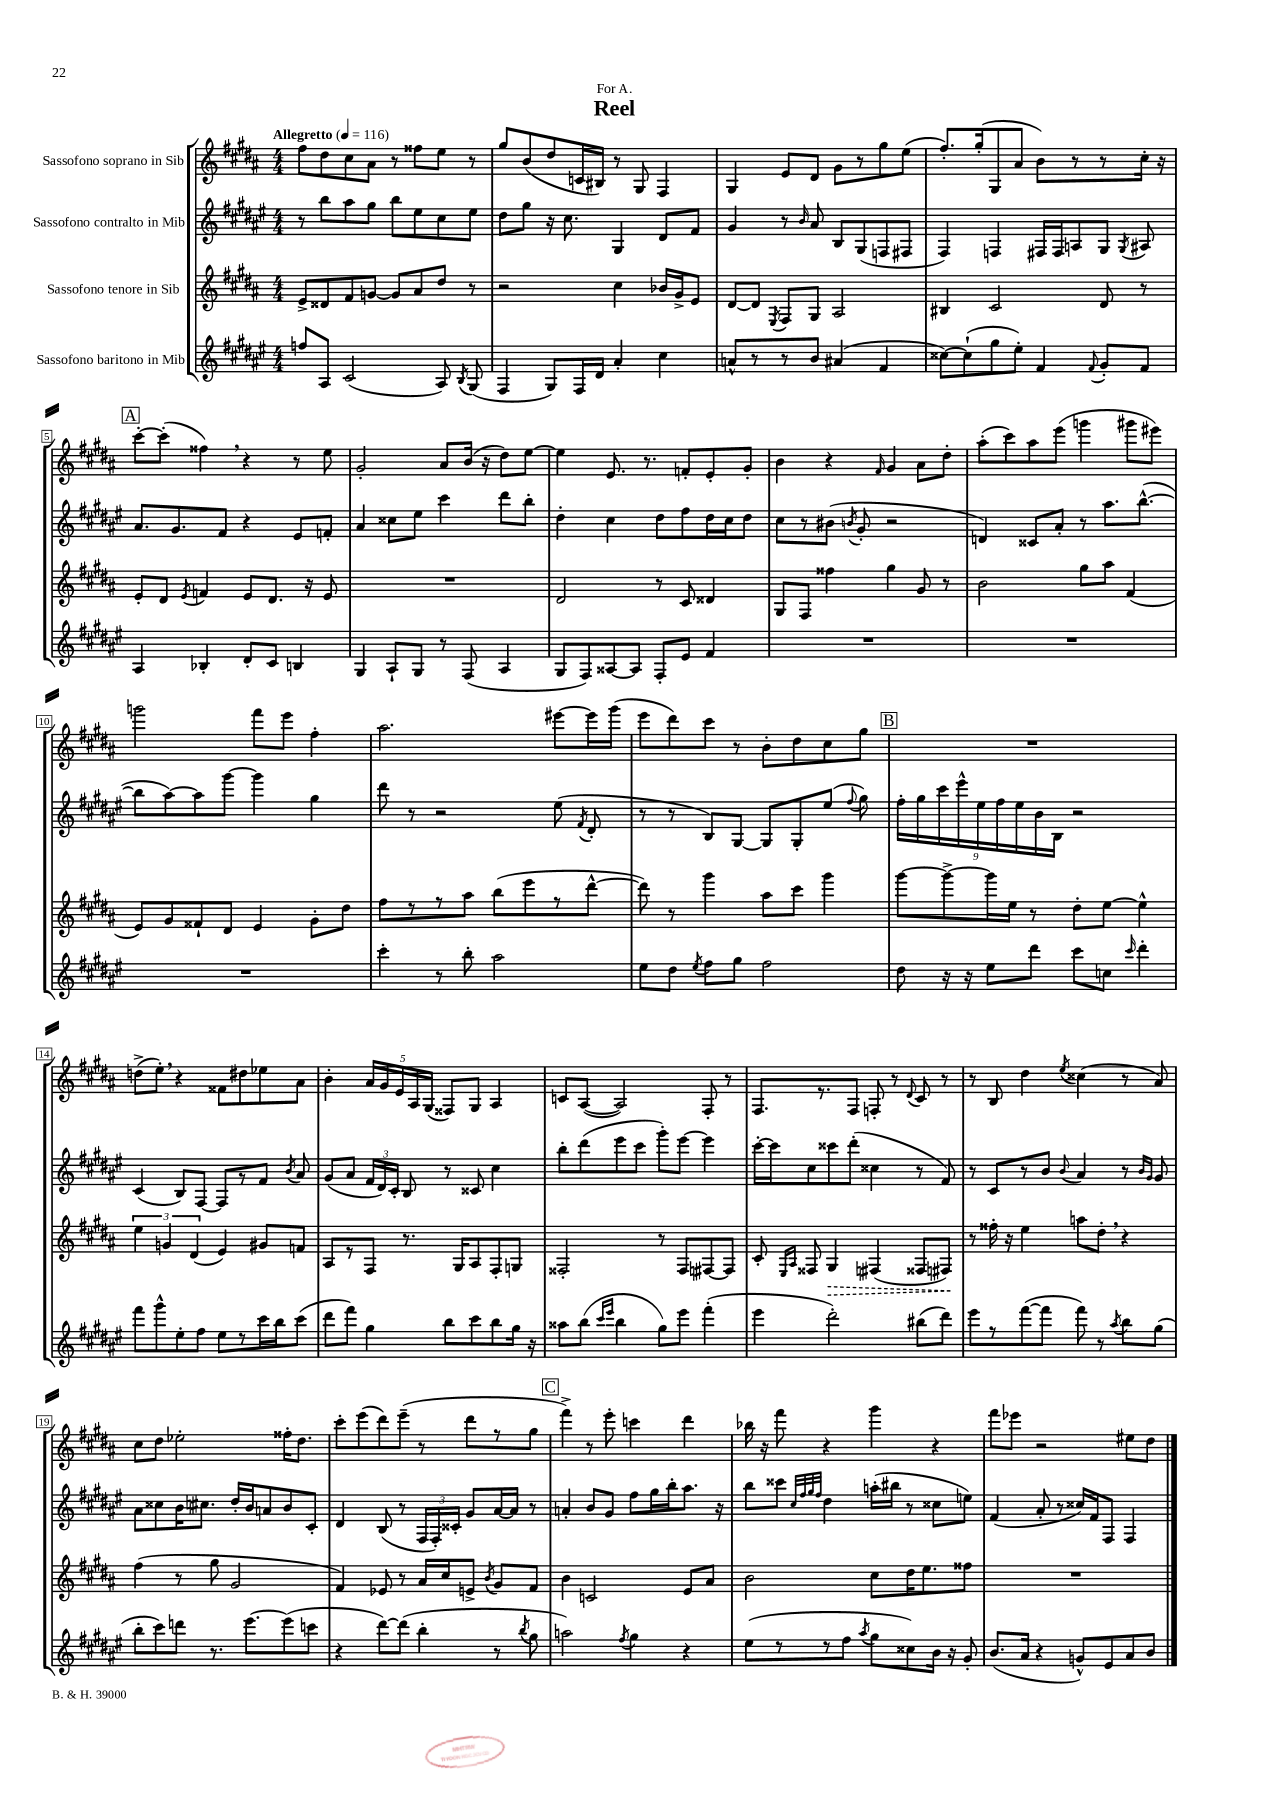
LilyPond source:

\header { title = "Reel" dedication = "For A." }
<<
\new StaffGroup <<
\new Staff = "s0" \with { instrumentName = "Sassofono soprano in Sib" } {
    \clef treble \key b \major \numericTimeSignature \time 4/4 \tempo "Allegretto" 4 = 116
    \autoBeamOff fis''8[ dis''8 cis''8 ais'8] r8 fisis''8[ e''8] r8 |
    gis''8[ b'8( dis''8 c'16 bis16]) r8 gis8 fis4 |
    gis4 e'8[ dis'8] gis'8[ r8 gis''8 e''8]( |
    fis''8.[-.) gis''16-.( gis8 ais'8] b'8[) r8 r8 cis''16]-. r16 |
    \mark \markup { \box "A" } cis'''8[~-. cis'''8]-.( fisis''4) \breathe r4 r8 e''8 |
    gis'2-. ais'8[ b'16]( r16 dis''8[) e''8]~ |
    e''4 e'8. r8. f'8[-. e'8-. gis'8]-. |
    b'4 r4 \grace { fis'16 } gis'4 ais'8[ dis''8]-. |
    ais''8[-.( cis'''8) ais''8 e'''8]( g'''4 gis'''8[ eis'''8]) |
    g'''2 fis'''8[ e'''8] fis''4-. |
    ais''2. eis'''8[~ eis'''16 gis'''16]( |
    e'''8[ dis'''8) cis'''8] r8 b'8[-. dis''8 cis''8 gis''8] |
    \mark \markup { \box "B" } R1 |
    d''8[->( e''8]-.) \breathe r4 fisis'8[ dis''8 ees''8 ais'8] |
    b'4-. \tuplet 5/4 { ais'16[ gis'16 e'16 ais16 gis16]( } fisis8[) gis8] ais4 |
    c'8[ ais8]~( ais2) fis8-. r8 |
    fis8.[ r8. fis8] f8-. r8 \appoggiatura { dis'8 } cis'8 r8 |
    r8 b8 dis''4 \acciaccatura { e''8 } cisis''4( r8 ais'8) |
    cis''8[ dis''8] ees''2-. fisis''16[-. dis''8.] |
    cis'''8[-. e'''8( dis'''8) e'''8]--( r8 dis'''8[ r8 gis''8] |
    \mark \markup { \box "C" } fis'''4->) r8 e'''8-. c'''4 dis'''4 |
    bes''16 r16 fis'''8 r4 gis'''4 r4 |
    fis'''8[ ees'''8] r2 eis''8[ dis''8] \bar "|." |
}
\new Staff = "s1" \with { instrumentName = "Sassofono contralto in Mib" } {
    \clef treble \key fis \major \numericTimeSignature \time 4/4
    \autoBeamOff r8 b''8[ ais''8 gis''8] b''8[ eis''8 cis''8 eis''8] |
    dis''8[ gis''8] r16 cis''8. gis4 dis'8[ fis'8] |
    gis'4 r8 \grace { b'16 } ais'8 b8[ gis8( f8 fis8] |
    fis4) f4 fis16[ fis16 a8 gis8] \acciaccatura { gis8 } ais8 |
    \mark \markup { \box "A" } ais'8.[ gis'8. fis'8] r4 eis'8[ f'8]-. |
    ais'4 cisis''8[ eis''8] cis'''4 dis'''8[ b''8]-. |
    dis''4-. cis''4 dis''8[ fis''8 dis''16 cis''16 dis''8] |
    cis''8[ r8 bis'8]( \acciaccatura { b'8 } gis'8-. r2 |
    d'4) cisis'8[ ais'8]-. r8 ais''8.[ b''8.]~-^( |
    b''8[ ais''8~) ais''8 gis'''8]~ gis'''4 gis''4 |
    dis'''8 r8 r2 eis''8( \acciaccatura { fis'8 } dis'8-. |
    r8 r8 b8[) gis8]~ gis8[ gis8-. eis''8]( \appoggiatura { fis''8 } gis''8) |
    \mark \markup { \box "B" } \tuplet 9/8 { fis''16[-. gis''16 cis'''16 eis'''16-^ eis''16 fis''16 eis''16 b'16 b16] } r2 |
    cis'4( b8[) fis8]~ fis8[ r8 fis'8] \acciaccatura { b'8 } ais'8 |
    gis'8[( ais'8] \tuplet 3/2 { fis'16[ dis'16) cis'16]-. } b8 r8 cisis'8 cis''4 |
    b''8[-. dis'''8( eis'''8 cis'''8] gis'''8[-.) eis'''8]~ eis'''4 |
    cis'''16[~-. cis'''16 cis''8 cisis'''8 dis'''8]-.( cisis''4 r8 fis'8) |
    r8 cis'8[ r8 b'8] \appoggiatura { b'8 } ais'4 r8 \grace { b'16[ gis'16] } gis'8 |
    ais'8[ cisis''8 b'16 cis''8.] dis''16[-. b'16 a'8 b'8 cis'8]-. |
    dis'4 b8( r8 \tuplet 3/2 { fis16[ fis16-.) cisis'16]-. } gis'8[ ais'16~ ais'16] r8 |
    \mark \markup { \box "C" } a'4-. b'8[ gis'8] fis''8[ gis''16 b''16-. ais''8.] r16 |
    b''8[ cisis'''8] \grace { cis''32[ fis''32 gis''32 fis''32] } dis''4 a''16[-.( bis''16] r8 cisis''8[ e''8]) |
    fis'4( ais'8-. r8 cisis''16[) fis'16 fis8] fis4 \bar "|." |
}
\new Staff = "s2" \with { instrumentName = "Sassofono tenore in Sib" } {
    \clef treble \key b \major \numericTimeSignature \time 4/4
    \autoBeamOff e'8[-> disis'8 fis'8 g'8]~ g'8[ ais'8 dis''8] r8 |
    r2 cis''4 bes'16[ gis'16-> e'8] |
    dis'8[~ dis'8] \acciaccatura { e8 } fis8[ gis8] ais2 |
    bis4 cis'2 dis'8 r8 |
    \mark \markup { \box "A" } e'8[-. dis'8] \acciaccatura { e'8 } f'4 e'8[ dis'8.] r16 e'8 |
    R1 |
    dis'2 r8 cis'8 disis'4 |
    gis8[ fis8] fisis''4 gis''4 gis'8 r8 |
    b'2 gis''8[ ais''8] fis'4( |
    e'8[) gis'8 fisis'8-! dis'8] e'4 gis'8[-. dis''8] |
    fis''8[ r8 r8 ais''8] b''8[( e'''8 r8 dis'''8]~-^ |
    dis'''8) r8 gis'''4 ais''8[ cis'''8] gis'''4 |
    \mark \markup { \box "B" } gis'''8[~ gis'''8~-> gis'''16 e''16] r8 dis''8[-. e''8]~ e''4-^ |
    \tuplet 3/2 { e''4 g'4 dis'4( } e'4) gis'8[ f'8] |
    ais8[ r8 fis8] r8. gis16[ ais8 fis8-. g8] |
    fisis2-. r8 fisis8[ fis8~ fis8] |
    cis'8-. \grace { e16[ ais16] } fisis8 \once \override Hairpin.style = #'dashed-line gis4\> fis4( fisis8[ fis8]\!) |
    r8 fisis''16-. r16 e''4 a''8[ dis''8]-. \breathe r4 |
    fis''4( r8 gis''8 gis'2 |
    fis'4) ees'8 r8 ais'16[ cis''16 e'8]-> \acciaccatura { b'8 } gis'8[ fis'8] |
    \mark \markup { \box "C" } b'4 c'2 e'8[ ais'8] |
    b'2 cis''8[ dis''16 e''8. fisis''8] |
    R1 \bar "|." |
}
\new Staff = "s3" \with { instrumentName = "Sassofono baritono in Mib" } {
    \clef treble \key fis \major \numericTimeSignature \time 4/4
    \autoBeamOff f''8[ ais8] cis'2( ais8) \acciaccatura { b8 } gis8( |
    fis4 gis8[) fis16 dis'16] ais'4-. cis''4 |
    a'8[-^ r8 r8 b'8] ais'4( fis'4 |
    cisis''8[~) cisis''8-!( gis''8 eis''8]-.) fis'4 \appoggiatura { fis'8 } gis'8[-. fis'8] |
    \mark \markup { \box "A" } ais4 bes4-. dis'8[-. cis'8] b4 |
    gis4 ais8[-! gis8] r8 fis8( ais4 |
    gis8[ fis8) aisis8~ aisis8] fis8[-. eis'8] fis'4 |
    R1 |
    R1 |
    R1 |
    cis'''4-. r8 b''8-. ais''2 |
    eis''8[ dis''8] \acciaccatura { eis''8 } fis''8[ gis''8] fis''2 |
    \mark \markup { \box "B" } dis''8 r16 r16 eis''8[ dis'''8] cis'''8[ c''8] \grace { cis'''16 } dis'''4-. |
    fis'''8[ gis'''8-^ eis''8-. fis''8] eis''8[ r8 cis'''16 b''16 cis'''8]( |
    dis'''8[ fis'''8]) gis''4 b''8[ cis'''8 b''8 gis''16] r16 |
    aisis''8[ b''8]( \grace { cis'''16[ eis'''16] } b''4 gis''8[) eis'''8] fis'''4-.( |
    eis'''4 dis'''2-.) bis''8[( dis'''8]) |
    eis'''8[ r8 fis'''8~( fis'''8] fis'''8) r8 \acciaccatura { ais''8 } b''8[ gis''8]( |
    b''8[-. cis'''8) d'''8] r8. eis'''8.[~ eis'''8( c'''8] |
    r4 dis'''8[~) dis'''8]( b''4-. r8 \acciaccatura { b''8 } gis''8 |
    \mark \markup { \box "C" } a''2) \acciaccatura { fis''8 } gis''4 r4 |
    eis''8[( r8 r8 fis''8] \acciaccatura { ais''8 } gis''8[ cisis''8) b'16] r16 gis'8-. |
    b'8.[( ais'16] r4 g'8[-^) eis'8 ais'8 b'8] \bar "|." |
}
>>
>>
\layout { \context { \Score \override BarNumber.stencil = #(make-stencil-boxer 0.1 0.3 ly:text-interface::print) } }
